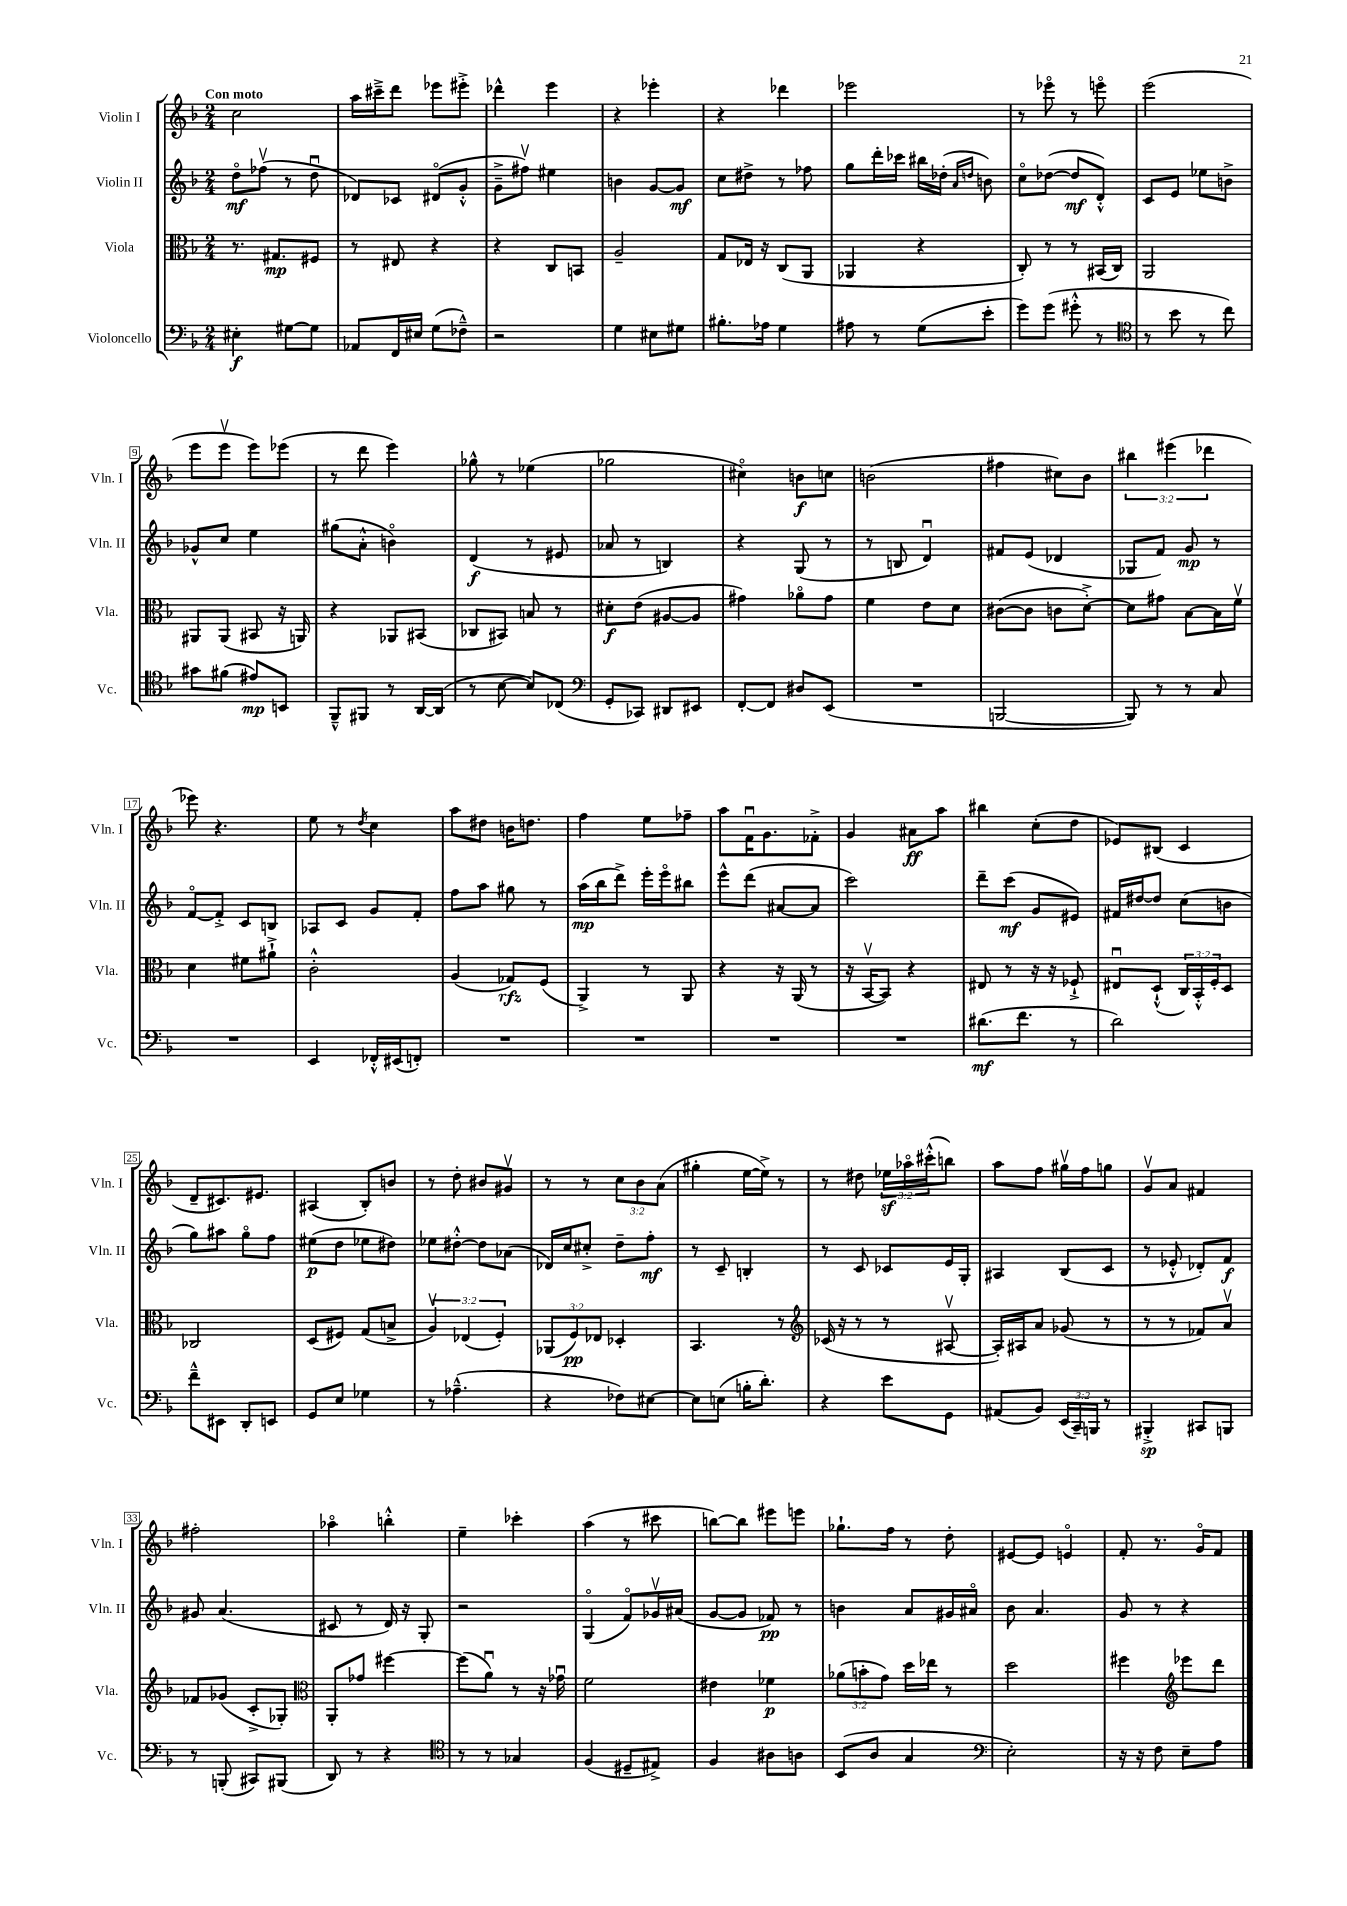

**kern	**kern	**kern	**kern
*staff4	*staff3	*staff2	*staff1
*clefF4	*clefC3	*clefG2	*clefG2
*k[b-]	*k[b-]	*k[b-]	*k[b-]
*M2/4	*M2/4	*M2/4	*M2/4
4E#'	8.r	8ddo	2cc
.	.	(8ff-v	.
.	8.G#	.	.
[8G#	.	8r	.
8G#]	8F#	8ddu	.
=	=	=	=
8AA-	8r	8d-)	16aa
.	.	.	16ccc#~^
16FF	8E#	8c-	8ddd
16E#	.	.	.
(8G	4r	(8d#o	8eee-
8F-~^^)	.	8g'^^	8eee#'^
=	=	=	=
2r	4r	8g~^	4ddd-^^
.	.	8ff#v)	.
.	8C	4ee#	4eee
.	8BB	.	.
=	=	=	=
4G	2A~	4b	4r
8E#	.	[8g	4eee-'
8G#	.	8g]	.
=	=	=	=
8.B#'	8G	8cc	4r
.	16E-	8dd#^	.
16A-	16r	.	.
4G	(8C	8r	4ddd-
.	8AA	8ff-	.
=	=	=	=
8A#	4AA-	8gg	2eee-
8r	.	16ddd'	.
.	.	16ccc-	.
(8G	4r	16bb#	.
.	.	(16dd-'	.
.	.	16qqa	.
.	.	16qqdd	.
8e'	.	8b)	.
=	=	=	=
8g)	8C')	8cco	8r
(8g	8r	([8dd-	8eee-o
8g#'^^	8r	8dd-]	8r
8r	(16BB#	8d'^^)	8eeeo
.	16C)	.	.
=	=	=	=
*clefC4	*	*	*
8r	2AA	8c	(2eee
8b-	.	8e	.
8r	.	8ee-	.
8cc)	.	8b^	.
=	=	=	=
8g#	8AA#	8g-^^	8eee
(8f#	(8AA#	8cc	8eeev
8e#)	8BB#	4ee	8eee)
8BB	16r	.	(8eee-
.	16AA)	.	.
=	=	=	=
8FF~^^	4r	(8gg#	8r
8FF#	.	8a'^^	8ddd
8r	8AA-	4bo)	4eee)
[16AA	(8BB#	.	.
(16AA]	.	.	.
=	=	=	=
8r	8C-	(4d	8gg-^^
[8B-	8BB#)	.	8r
8B-])	8B	8r	(4ee-
(8C-	8r	8e#	.
=	=	=	=
*clefF4	*	*	*
8GG'	8d#'	8a-	2gg-
8CC-)	(8e	8r	.
8DD#	[8A#	4B)	.
8EE#	8A#]	.	.
=	=	=	=
[8FF'	4g#)	4r	4cc#o)
8FF]	.	.	.
8D#	8a-o	(8G	8b
(8EE	8g#	8r	8cc
=	=	=	=
2r	4f	8r	(2b
.	.	8B	.
.	8e	4du)	.
.	8d	.	.
=	=	=	=
[2BBB	([8c#	8f#	4ff#
.	8c#]	(8e	.
.	8c	4d-	8cc#)
.	[8d'^)	.	8b-
=	=	=	=
8BBB])	8d]	8G-	6bb#
8r	8g#	8f)	.
.	.	.	(6eee#
8r	[8B-	8g	.
.	.	.	6ddd-
8C	16B-]	8r	.
.	16fv	.	.
=	=	=	=
2r	4d	[8fo	8eee-)
.	.	8f'^]	4.r
.	8f#	8c	.
.	8a#`^	8B	.
=	=	=	=
4EE	2c'^^	8A-	8ee
.	.	8c	8r
.	.	.	8qdd
16FF-'^^	.	8g	4cc
(16EE#	.	.	.
8FF')	.	8f'	.
=	=	=	=
2r	(4A	8ff	8aa
.	.	8aa	8dd#
.	8G-)	8gg#	16b
.	.	.	8.dd
.	(8F	8r	.
=	=	=	=
2r	4AA^)	(16aa	4ff
.	.	16bb-	.
.	.	8ddd^)	.
.	8r	16eee'	8ee
.	.	16eeeo	.
.	8AA	8bb#	8ff-~
=	=	=	=
2r	4r	8eee^^	8aa
.	.	(8ddd	16fu
.	.	.	8.g
.	16r	[8a#	.
.	(16AA	.	.
.	8r	8a#]	8f-'^
=	=	=	=
2r	16r	2ccc)	4g
.	[16BB-v	.	.
.	8BB-])	.	.
.	4r	.	8a#
.	.	.	8aa
=	=	=	=
(8.d#	8E#	8ddd~	4bb#
.	8r	(8ccc	.
8.f	.	.	.
.	16r	8g	(8cc'
.	16r	.	.
8r	8F-`^	8e#)	8dd
=	=	=	=
2d)	8E#u	16f#	8e-)
.	.	[16dd#	.
.	(8D`^^	8dd#]	(8B#
.	24C)	(8cc	4c
.	24BB-'^^	.	.
.	24F'	.	.
.	8D	8b	.
=	=	=	=
8f~^^	2C-	8gg)	8d~
8EE#	.	8aa#	8.c#)
8DD'	.	8ggo	.
.	.	.	8.e#
8EE	.	8ff	.
=	=	=	=
8GG	(8D	(8ee#	(4A#
8E	8F#)	8dd	.
4G-	(8G	8ee-	8B-')
.	8B^	8dd#)	8b
=	=	=	=
8r	6Av)	8ee-	8r
(4.A-~^^	.	[8dd#'^^	8dd'
.	(6E-	.	.
.	.	8dd#]	8b#
.	6F')	.	.
.	.	(8a-	8g#v
=	=	=	=
4r	(12AA-	16d-)	8r
.	.	16cc	.
.	12F)	.	.
.	.	8cc#'^	8r
.	12E-	.	.
8F-)	4D-'	8dd~	12cc
.	.	.	12b-
[8E#	.	8ff'	.
.	.	.	(12a
=	=	=	=
8E#]	4.BB-	8r	4gg#'
(8E	.	8c~	.
16B'	.	4B'	[16ee
8.d')	.	.	16ee^])
.	8r	.	8r
=	=	=	=
*	*clefG2	*	*
4r	(16c-	8r	8r
.	16r	.	.
.	8r	8c	8dd#
8e	8r	8c-	24ee-
.	.	.	24aa-o
.	.	.	(24ccc#'^^
8GG	[8A#v	16e	8bb)
.	.	16G'	.
=	=	=	=
(8AA#	16A#'])	4A#	8aa
.	16A#	.	.
8BB-)	8a	.	8ff
(24EE	(8g-	(8B-	16gg#v
24CC~)	.	.	.
.	.	.	16ff
24BBB	.	.	.
8r	8r	8c	8gg
=	=	=	=
4BBB#'^	8r	8r	8gv
.	8r	8e-'^^	8a
8CC#	8f-)	8d-')	4f#
8BBB	8av	8f	.
=	=	=	=
8r	8f-	8g#	2ff#'
(8BBB'	(8g-	(4.a	.
8CC#)	8c'^	.	.
(8BBB#	8G-')	.	.
=	=	=	=
*	*clefC3	*	*
8DD)	8AA'	8c#	4aa-o
8r	8g-	8r	.
4r	[4ff#	16d)	4bb'^^
.	.	16r	.
.	.	8G'	.
=	=	=	=
*clefC4	*	*	*
8r	(8ff#]	2r	4ee~
8r	8au)	.	.
4G-	8r	.	4ccc-'
.	16r	.	.
.	16g-u	.	.
=	=	=	=
(4F	2f	(4Go	(4aa
8D#~	.	8fo)	8r
8E#^)	.	16g-v	8ccc#
.	.	(16a#	.
=	=	=	=
4F	4e#	[8g	[8bb)
.	.	8g]	8bb]
8A#	4f-	8f-)	8eee#
8A	.	8r	8eee
=	=	=	=
(8BB-	(12a-	4b	8.gg-`
.	12b'	.	.
8A	.	.	.
.	12g)	.	.
.	.	.	16ff
4G	16dd	8a	8r
.	16ee-	.	.
.	8r	16g#	8dd'
.	.	16a#o	.
=	=	=	=
*clefF4	*	*	*
2E')	2dd	8b-	[8e#
.	.	4.a	8e#]
.	.	.	4eo
=	=	=	=
16r	4ff#	8g	8f'
16r	.	.	.
8F	.	8r	8.r
*	*clefG2	*	*
8E~	8eee-	4r	.
.	.	.	16go
8A	8ddd	.	8f
==	==	==	==
*-	*-	*-	*-
